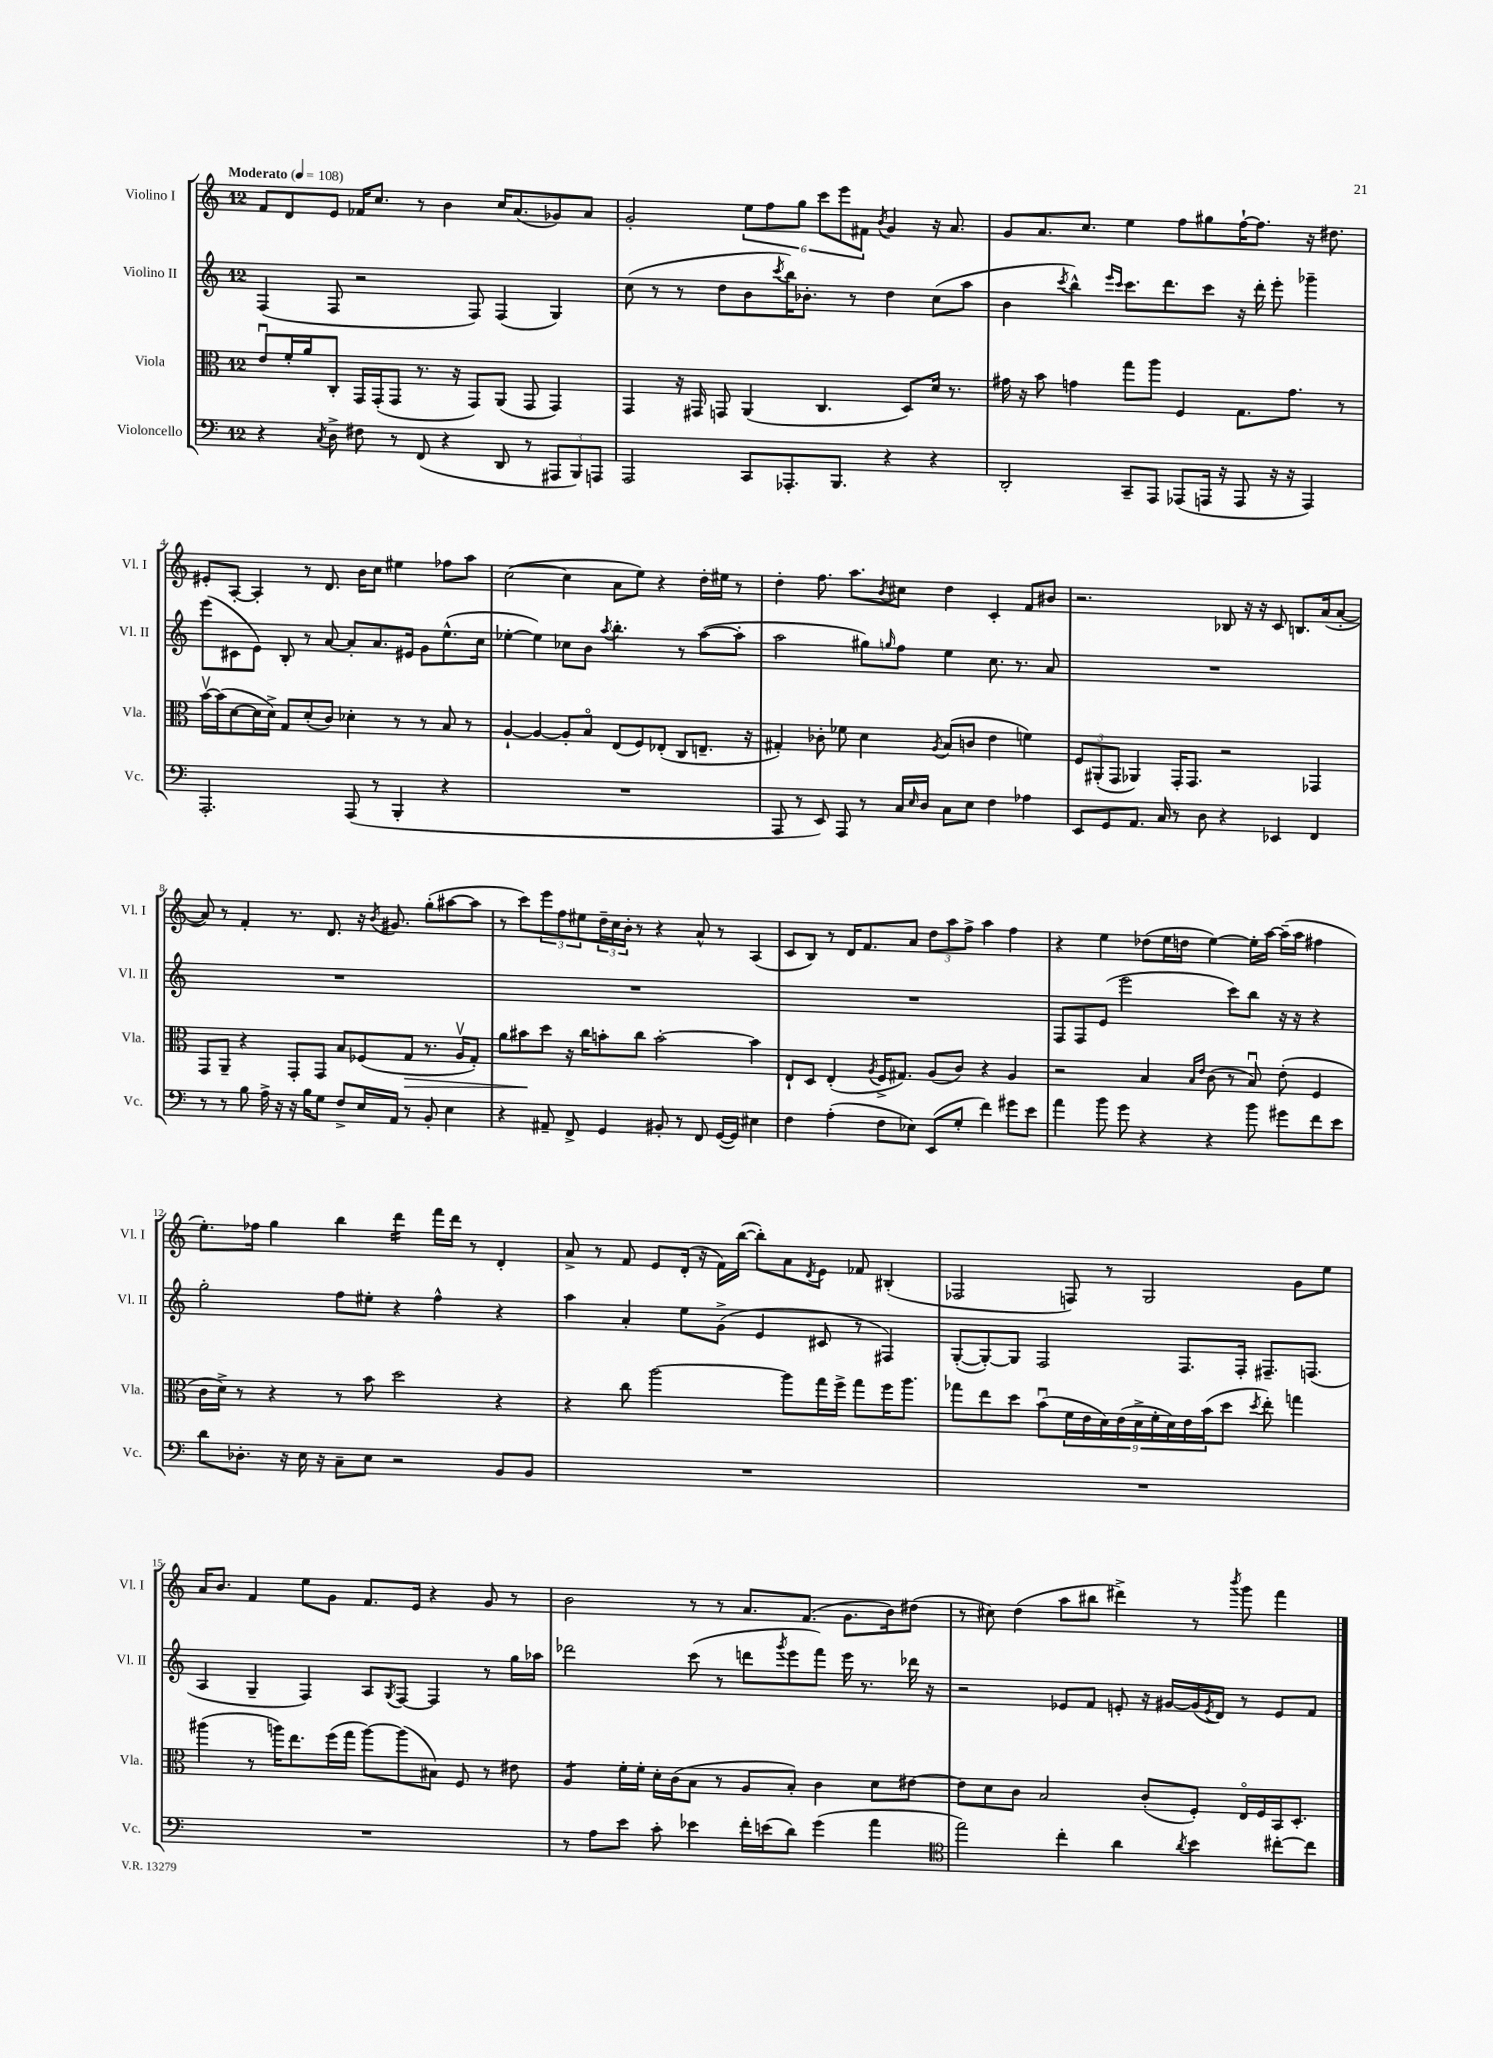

**kern	**kern	**kern	**kern
*staff4	*staff3	*staff2	*staff1
*clefF4	*clefC3	*clefG2	*clefG2
*k[]	*k[]	*k[]	*k[]
*M12/8	*M12/8	*M12/8	*M12/8
*MM108	*MM108	*MM108	*MM108
4r	8eu	(4F	8f
.	16f'	.	8d
.	16a	.	.
8qC	.	.	.
8D^	8C'	8F	8e
8F#	16GG	2r	16f-
.	(16GG'	.	8.cc
8r	8GG	.	.
(8FF	8.r	.	8r
4r	.	.	4b
.	16r	.	.
.	8GG)	8F)	.
8DD	(8AA	(4F	16cc
.	.	.	(8.a
8r	8GG	.	.
12AAA#	4GG)	4G)	8g-)
12BBB)	.	.	.
.	.	.	8a
12AAA	.	.	.
=	=	=	=
2AAA	4GG	(8cc	2g'
.	.	8r	.
.	16r	8r	.
.	16GG#	.	.
.	8GG	8dd	.
8CC	(4AA	8b	12ee
.	.	.	12ff
.	.	8qccc	.
8.AAA-'	.	16bb)	.
.	.	.	12gg
.	.	8.b-'	.
.	4.C	.	12ccc
8.BBB	.	.	.
.	.	.	12eee
.	.	8r	.
.	.	.	12f#
.	.	.	8qb
4r	.	4dd	4g
.	8D)	.	.
4r	16d	(8cc	16r
.	8.r	.	8.a
.	.	8aa	.
=	=	=	=
2DD'	16g#	4b	8g
.	16r	.	.
.	8b	.	8.a
.	.	8qccc	.
.	4g	4bb^^)	.
.	.	.	8.cc
.	.	16qqeee	.
.	.	16qqccc	.
8CC~	8gg	8.ccc	4ee
8AAA	8aa	.	.
.	.	8.ddd	.
(8AAA-	4F	.	8ff
16AAA	.	8ccc	8gg#
16r	.	.	.
8AAA	8.G	16r	[16ff`
.	.	16ddd'	8.ff]
16r	.	8eee'	.
16r	8.g	.	.
4AAA)	.	4ggg-~	16r
.	.	.	8.dd#
.	8r	.	.
=	=	=	=
2.AAA'	[16bv	(8eee	8e#'
.	(16b]	.	.
.	[8d	8c#	[8A'
.	16d]	8e)	4A']
.	16d^)	.	.
.	8G	8B'	.
.	(8d'	8r	8r
.	8c)	[8a	8.d
(8AAA	4d-'	8a']	.
.	.	.	16b
8r	.	8.a	8cc
4BBB'	8r	.	4ee#
.	.	16e#	.
.	8r	8g	.
4r	8B	(8.ee^^	8ff-
.	8r	.	8aa
.	.	16cc	.
=	=	=	=
1.r	[4A`	[4ee-'	([2cc
.	4A_	4ee-])	.
.	8A']	8cc-	4cc]
.	8Bo	8b	.
.	.	8qaa	.
.	(8E	4.bb'	8a
.	8F)	.	8ee)
.	(8E-'	.	4r
.	8C	8r	.
.	8.E~	([8aa	16dd'
.	.	.	16ee#
.	.	8aa']	8r
.	16r	.	.
=	=	=	=
8AAA	4G#')	2aa	4dd'
8r	.	.	.
8EE)	8c-'	.	8.ff
8AAA	8f-	.	.
.	.	.	8.aa
8r	4d	8gg#)	.
.	.	16qqgg	8qb
16C	.	8ff	8cc#
16qqE	.	.	.
16D	.	.	.
.	8qA	.	.
8C	(8B	4ee	4dd
8E	8c	.	.
4F	4e	8.cc	4c'
.	.	8.r	.
4A-	4f)	.	8f
.	.	8a	8b#
=	=	=	=
8EE	12F	1.r	2.r
.	(12AA#'	.	.
8GG	.	.	.
.	12GG	.	.
8.AA	4AA-)	.	.
16C	.	.	.
8r	16GG'	.	.
.	8.GG	.	.
8D	.	.	.
4r	2r	.	8B-
.	.	.	16r
.	.	.	16r
4EE-	.	.	8c
.	.	.	8.B
4FF	4GG-	.	.
.	.	.	(16a
.	.	.	[8a'
=	=	=	=
8r	8GG	1.r	8a])
8r	8AA~	.	8r
8B	4r	.	4f'
16A^	.	.	.
16r	.	.	.
16r	8GG'	.	8.r
16B	.	.	.
8G	8GG	.	.
.	.	.	8.d
8F^	8B	.	.
16E	(8F-	.	16r
.	.	.	8qb
16AA	.	.	8.g#
8r	8G	.	.
8BB'	8.r	.	(8gg'
4E	.	.	[8aa#
.	16Av	.	.
.	8G')	.	8aa#]
=	=	=	=
4r	8a	1.r	8r
.	8b#	.	8ccc)
8AA#~	8dd	.	12eee
.	.	.	12ff
8FF^	16r	.	.
.	.	.	12ee#
.	16cc	.	.
4GG	8b'	.	24dd~
.	.	.	24cc
.	.	.	24b'
.	8cc	.	8r
8BB#'	[2b'	.	4r
8r	.	.	.
8FF	.	.	8a^^
([16GG	.	.	8r
16GG])	.	.	.
4E#	4b]	.	(4A
=	=	=	=
4F	8E`	1.r	8c
.	8D	.	8B)
(4A'	(4E'	.	8r
.	.	.	16d
.	.	.	8.f
.	8qA	.	.
8F	16F^	.	.
.	8.G#)	.	.
8E-)	.	.	8a
(8EE	(8A	.	12dd
.	.	.	12aa
8G'	8c)	.	.
.	.	.	12ff^
4f)	4r	.	4aa
8g#	4A	.	4ff
8e	.	.	.
=	=	=	=
4a	2r	8F	4r
.	.	8F	.
8b	.	(8e	4ee
8g	.	2eee	.
4r	4B	.	(8dd-
.	.	.	16ee
.	.	.	16dd
.	16qqB	.	.
.	16qqe	.	.
4r	(8c	.	[4ee)
.	8r	8ccc)	.
8b	8Bu)	8bb	16ee']
.	.	.	[16aa
8g#	(8e'	16r	(16aa~]
.	.	16r	16aa
8f	4F	4r	4ff#
8e	.	.	.
=	=	=	=
8d	16c	2gg'	8.ee')
.	16d^)	.	.
8.D-'	8r	.	.
.	.	.	16ff-
.	4r	.	4gg
16r	.	.	.
16E	.	.	.
16r	.	.	.
8C~	8r	8ff	4bb
8E	8b	8ee#'	.
2r	2dd	4r	4ddd
.	.	4ff^^	16fff
.	.	.	16ddd
.	.	.	8r
8BB	4r	4r	4d'
8BB	.	.	.
=	=	=	=
1.r	4r	4aa	8a^
.	.	.	8r
.	8cc	4a'	8f
.	[2aa	.	8e
.	.	8ee	(16d'
.	.	.	16r
.	.	(8g^	16f)
.	.	.	([16bb
.	.	4e	8bb'])
.	8aa]	.	8a
.	.	.	8qd
.	16gg	8c#	8e
.	16ff^	.	.
.	8gg	8r	8f-
.	16ff	4F#)	(4B#'
.	8.aa	.	.
=	=	=	=
1.r	8gg-	([8G'	2F-
.	8ee	8G'_)	.
.	8dd	8G]	.
.	(8bu	2F	.
.	18f	.	8F)
.	18e	.	.
.	18d)	.	.
.	.	.	8r
.	(18e	.	.
.	18d^	.	.
.	.	.	2G
.	18f'	.	.
.	18d)	.	.
.	.	8.F	.
.	18e	.	.
.	(18b	.	.
.	8dd	.	.
.	.	16F'	.
.	8qdd	.	.
.	8ee')	8.F#~	.
.	4gg	.	8g
.	.	(8.F	.
.	.	.	8ee
=	=	=	=
1.r	(4aa#	4A	16a
.	.	.	8.b
.	8r	4G~	4f
.	16aa)	.	.
.	8.ee	.	.
.	.	4F)	8ee
.	(16ff	.	8g
.	16gg	.	.
.	[8aa)	8A	8.f
.	.	8qG	.
.	(8aa]	[8F	.
.	.	.	16e
.	8B#)	4F]	4r
.	8F	.	.
.	8r	8r	8g
.	8e#	16gg	8r
.	.	16aa-	.
=	=	=	=
8r	4A	2ddd-	2b
8A	.	.	.
8e	16f'	.	.
.	16f'	.	.
8c'	16d'	.	.
.	(16c	.	.
4e-	8B	(8ccc	8r
.	8r	8r	8r
16f'	8A	8ddd	8.a
(16e	.	.	.
.	.	8qggg	.
8d)	8B')	8eee	.
.	.	.	(8.f
(4g	4c	8fff)	.
.	.	16eee	8.g
.	.	8.r	.
4a	8d	.	.
.	.	.	16b)
.	[8e#	16ddd-	(8dd#
.	.	16r	.
=	=	=	=
*clefC4	*	*	*
2ee)	8e#]	2r	8r
.	8d	.	8cc#)
.	8c	.	(4dd
.	2B	.	.
4cc'	.	8e-	8aa
.	.	8f	8bb#
4a	.	8e'	4ddd#^)
.	(8c'	16r	.
.	.	[16g#	.
8qa	.	.	.
4b	8F')	(16g#]	8r
.	.	8qe	.
.	.	16d)	.
.	.	.	8qbbb
.	16Eo	8r	8ggg
.	16F	.	.
[8cc#'	16BB	8e	4fff
.	8.D'	.	.
8cc#]	.	8f	.
==	==	==	==
*-	*-	*-	*-
